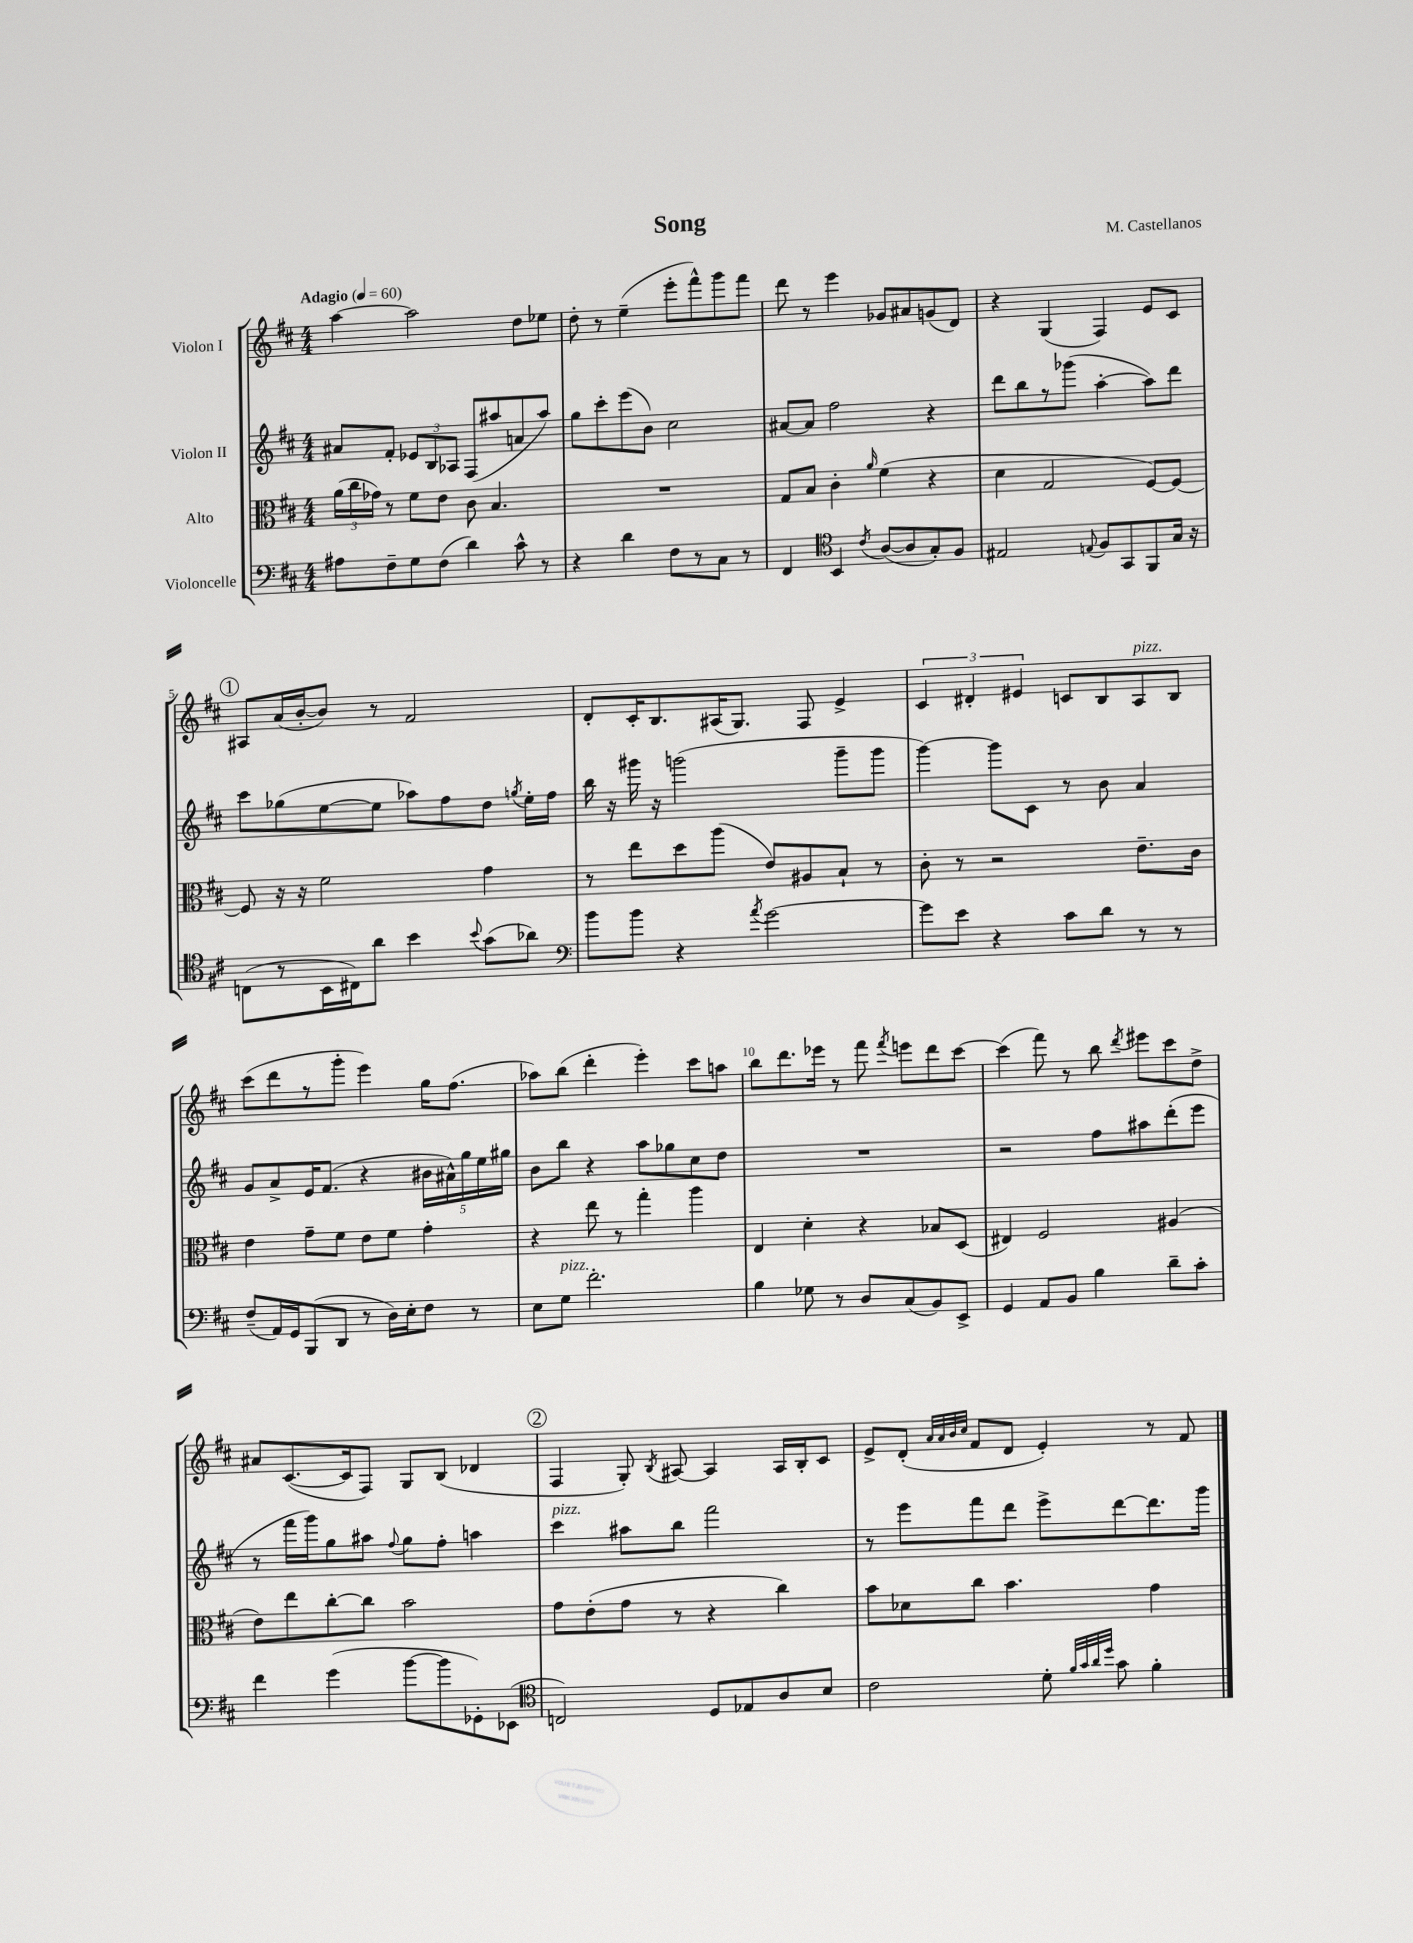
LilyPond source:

\header { title = "Song" composer = "M. Castellanos" }
<<
\new StaffGroup <<
\new Staff = "s0" \with { instrumentName = "Violon I" } {
    \clef treble \key d \major \numericTimeSignature \time 4/4 \tempo "Adagio" 4 = 60
    \autoBeamOff a''4~ a''2 d''8[ ees''8] |
    d''8-. r8 e''4--( e'''8[-. fis'''8-^) g'''8 fis'''8] |
    d'''8 r8 e'''4 ges'8[ ais'8 g'8( d'8]) |
    r4 g4( fis4) e'8[ cis'8] |
    \mark \markup { \circle "1" } ais8[ a'16( b'16~-. b'8]) r8 fis'2 |
    d'8[-. cis'16-. b8. ais16( g8.]) fis8 e'4-> |
    \tuplet 3/2 { cis'4 dis'4-. eis'4 } c'8[ b8 a8^\markup { \italic "pizz." } b8] |
    cis'''8[( d'''8 r8 g'''8]-. e'''4) g''16[ fis''8.]( |
    aes''8[) b''8]( d'''4-. e'''4-.) cis'''8[ a''8] |
    b''8[ d'''8. ees'''16] r8 fis'''8 \acciaccatura { fis'''8 } e'''8[ d'''8 cis'''8]~ |
    cis'''4( fis'''8) r8 b''8 \acciaccatura { d'''8 } eis'''8[ cis'''8 d''8]-> |
    ais'8[ cis'8.~( cis'16 fis8]) g8[ b8]( des'4 |
    \mark \markup { \circle "2" } fis4 g8-.) \acciaccatura { b8 } ais8~ ais4 ais16[ b16-. cis'8] |
    e'8[-> d'8]-.( \grace { a'32[ a'32 b'32 cis''32] } fis'8[ d'8] e'4-.) r8 fis'8 \bar "|." |
}
\new Staff = "s1" \with { instrumentName = "Violon II" } {
    \clef treble \key d \major \numericTimeSignature \time 4/4
    \autoBeamOff ais'8[ fis'8]-. \tuplet 3/2 { ees'8[ b8 aes8] } fis8[( ais''8 a'8 ais''8]) |
    g''8[ cis'''8-. e'''8( b'8]) cis''2 |
    ais'8[~ ais'8] fis''2 r4 |
    d'''8[ b''8 r8 ges'''8]( a''4~-. a''8[) d'''8] |
    \mark \markup { \circle "1" } cis'''8[ ges''8( e''8~ e''8] aes''8[) fis''8 d''8] \acciaccatura { g''8 } e''16[-. fis''16] |
    b''16 r16 gis'''16 r16 g'''2( g'''8[-- g'''8] |
    g'''4~) g'''8[ cis'8] r8 b'8 a'4 |
    g'8[ a'8-> e'16 fis'8.]( r4 \tuplet 5/4 { bis'16[ ais'16-^) g''16 e''16 gis''16] } |
    b'8[ b''8] r4 a''8[ ges''8 cis''8 d''8] |
    R1 |
    r2 fis''8[ ais''8 d'''8-.( e'''8] |
    r8 fis'''16[ g'''16) g''8 ais''8] \appoggiatura { fis''8 } g''8[ fis''8]-. a''4 |
    \mark \markup { \circle "2" } cis'''4^\markup { \italic "pizz." } ais''8[ b''8] fis'''2 |
    r8 e'''8[ fis'''8 d'''8] e'''8[-> d'''8~ d'''8. g'''16] \bar "|." |
}
\new Staff = "s2" \with { instrumentName = "Alto" } {
    \clef alto \key d \major \numericTimeSignature \time 4/4
    \autoBeamOff \tuplet 3/2 { a'16[( cis''16 ges'16]) } r8 fis'8[ e'8] cis'8 b4. |
    R1 |
    g8[ b8] cis'4-. \grace { a'16 } fis'4( r4 |
    d'4 g2 fis8[~) fis8]~ |
    \mark \markup { \circle "1" } fis8 r16 r16 fis'2 g'4 |
    r8 e''8[ d''8 a''8]( e'8[) ais8 b8]-! r8 |
    cis'8-. r8 r2 e'8.[-- cis'16] |
    e'4 g'8[-- fis'8] e'8[ fis'8] g'4-. |
    r4 e''8 r8 g''4-. a''4 |
    e4 d'4-. r4 bes8[ d8]( |
    eis4) fis2 ais4( |
    e'8[) e''8 cis''8~-. cis''8] b'2 |
    \mark \markup { \circle "2" } g'8[ e'8-.( g'8] r8 r4 cis''4) |
    b'8[ des'8 cis''8] b'4. g'4 \bar "|." |
}
\new Staff = "s3" \with { instrumentName = "Violoncelle" } {
    \clef bass \key d \major \numericTimeSignature \time 4/4
    \autoBeamOff ais8[ fis8-- g8 fis8]( d'4) cis'8-^ r8 |
    r4 d'4 fis8[ r8 cis8] r8 |
    fis,4 \clef tenor b,4 \acciaccatura { cis'8 } a8[~( a8 g8-.) fis8] |
    eis2 \appoggiatura { e8 } fis8[ g,8 fis,8 g16] r16 |
    \mark \markup { \circle "1" } c8[( r8 b,16 cis16) a'8] b'4 \appoggiatura { b'8 } g'8[( aes'8]) |
    \clef bass b'8[ b'8] r4 \acciaccatura { a'8 } g'2~ |
    g'8[ e'8] r4 cis'8[ d'8] r8 r8 |
    fis8[--( a,16) g,16 b,,8( d,8] r8 d16[) e16-. fis8] r8 |
    e8[ g8]^\markup { \italic "pizz." } fis'2.-. |
    b4 ges8 r8 d8[ cis8( b,8) e,8]-> |
    g,4 a,8[ b,8] b4 d'8[-- cis'8]-. |
    fis'4 g'4( b'8[~ b'8 ges,8-.) ees,8]( |
    \mark \markup { \circle "2" } \clef tenor c2) d8[ ees8 a8 b8] |
    cis'2 d'8-. \grace { fis'32[ g'32 a'32 d''32] } g'8 fis'4-. \bar "|." |
}
>>
>>
\layout { \context { \Score \override BarNumber.break-visibility = ##(#f #t #t) barNumberVisibility = #(every-nth-bar-number-visible 5) } }
